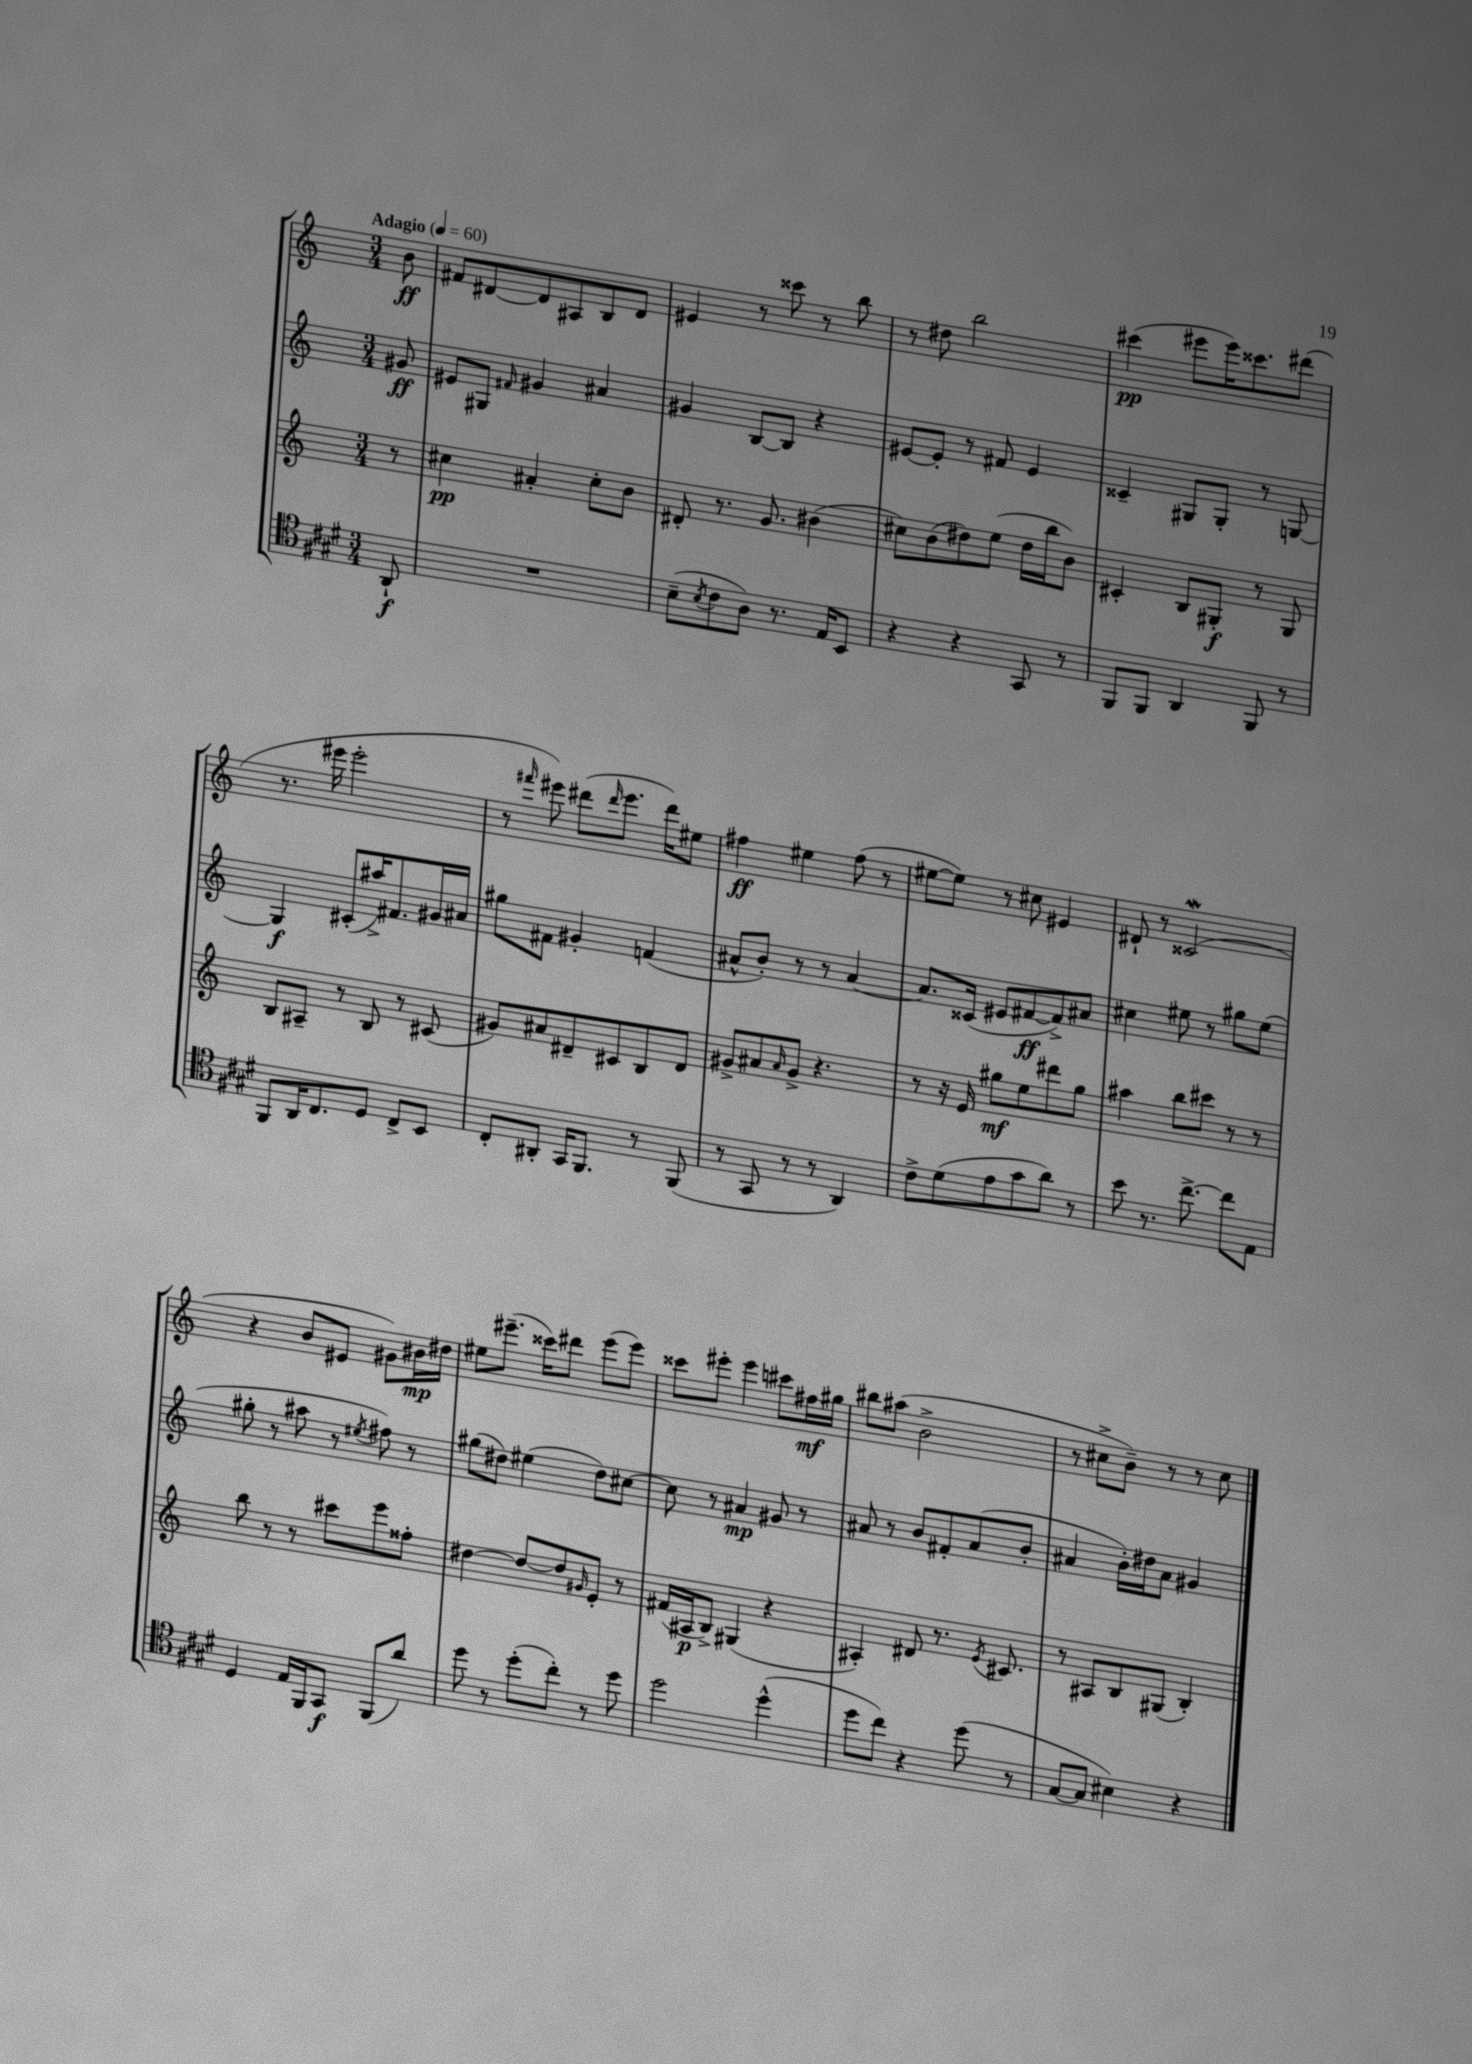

**kern	**kern	**kern	**kern
*staff4	*staff3	*staff2	*staff1
*clefC4	*clefG2	*clefG2	*clefG2
*k[f#c#g#d#]	*k[]	*k[]	*k[]
*M3/4	*M3/4	*M3/4	*M3/4
*MM60	*MM60	*MM60	*MM60
8AA`/	8r	8g#/	8b\
=	=	=	=
2.r	4cc#\	8e#/L	8f#/L
.	.	8G#/J	[8d#/
.	.	16qqf#/	.
.	4a#'/	4g#/	8d#/]
.	.	.	8A#/
.	8cc#'\L	4a#/	8B/
.	8b\J	.	8d#/J
=	=	=	=
(8B~\L	8d#'/	4g#/	4e#/
8qB/	.	.	.
8c#\	8.r	.	.
8A\J)	.	[8B/L	8r
.	8.g/	.	.
8.r	.	8B/]J	8ccc##\
.	(4b#\	4r	8r
16E/LK	.	.	.
8BB/J	.	.	8bb\
=	=	=	=
4r	8cc#\L)	[8e#/L	8r
.	(8b\	8e#'/]J	8dd#\
4r	8dd#\)	8r	2bb\
.	(8ee\J	8f#/	.
8GG#/	16dd#\LL	4e#/	.
.	16bb\J	.	.
8r	8b\J)	.	.
=	=	=	=
8FF#/L	4c#'/	4c##~/	(4ccc#\
8FF#/J	.	.	.
4AA/	8B/L	8G#/L	8eee#\L
.	8G#'/J	8G#'/J	16eee#\K)
.	.	.	8.ccc##\
8FF#/	8r	8r	.
8r	8G#/	[8G/	(8ddd#\J
=	=	=	=
8FF#/L	8B/L	4G/]	8.r
16AA/K	8A#~/J	.	.
8.C#/	.	.	16eee#\
.	8r	(8c#'/L	2eee#'\
8D#/J	8B/	16aa#^/K)	.
.	.	8.f#/	.
8C#^/L	8r	.	.
8BB/J	(8c#/	16g#/L	.
.	.	16a#/JJ	.
=	=	=	=
8C#'/L	8g#/L)	8gg#\L	8r
.	.	.	16qqfff#/
8AA#'/J	8a#/	8f#\J	8eee#\)
16GG#/LK	8d#~/	4g#'/	(8ddd#\L
8.FF#/J	.	.	.
.	.	.	16qqddd#/
.	8c#/	.	8.eee#\J
8r	8B/	(4f/	.
.	.	.	16ddd#\LK)
(8FF#/	8d#/J	.	8ee#\J
=	=	=	=
8r	8g#^/L	8a#^^/L	4ff#\
8GG#/	8a#/	8b'/J)	.
.	16qqa#/	.	.
8r	8g#^/J	8r	4ee#\
8r	4.r	8r	.
4AA/)	.	[4a#/	(8ff#\
.	.	.	8r
=	=	=	=
8c#^\L	8r	8.a#/]L	[8ee#\L
(8d#\	16r	.	8ee#\]J)
.	16e/	(16c##/Jk	.
8e\	8gg#\L	8e#/L	8r
8g#\	8ee\	[8f#/	8cc#\
8a\J)	8ddd#\	8f#^/])	4e#/
8r	8gg#\J	8a#/J	.
=	=	=	=
8b\	4aa#\	4cc#\	8d#`/
8.r	.	.	8r
.	8bb\L	8ee#\	(2c##/
[8.cc#^\	.	.	.
.	8ccc#\J	8r	.
8cc#\]L	8r	8gg#\L	.
8E\J	8r	(8ee#\J	.
=	=	=	=
4D#/	8bb\	8gg#'\	4r
.	8r	8r	.
16E/LL	8r	8aa#\	8b/L
16FF#/J	.	.	.
8GG#/J	8ccc#\L	8r	8e#/J
.	.	8qee#/	.
(8FF#/L	8eee\	8ff#\)	8g#\L)
8a/J)	8ff##'\J	8r	16b#\L
.	.	.	16dd#\JJ
=	=	=	=
8dd#\	[4dd#\	(8gg#\L	8ee#\L
8r	.	8dd#\J)	(8.eee#~\J
(8dd#'\L	8dd#/_L	(4ee#\	.
.	.	.	16ccc##\LK)
8cc#'\J)	8dd#/]	.	8ddd#\J
.	16qqg#/	.	.
8r	8e'/J	8dd#\L)	(8eee#\L
8dd#\	8r	[8cc#\J	8eee#\J)
=	=	=	=
2dd#\	(16f#/LL	8cc#\]	8ccc##\L
.	16A#/J	.	.
.	8B^/J)	8r	8eee#'\J
.	(4G#/	4a#/	4eee#\
(4dd#^^\	4r	8g#/	8ccc#\L
.	.	8r	16ff#\L
.	.	.	16gg#\JJ
=	=	=	=
8dd#\L	4A#'/)	8a#/	8bb#\L
8cc#\J)	.	8r	(8aa#\J
4r	8d#/	8b/L	2b^\
.	8.r	8f#'/	.
(8dd#\	.	(8a#/	.
.	8qe/	.	.
.	8.c#/	.	.
8r	.	8b'/J	.
=	=	=	=
[8G#/L	8r	4a#/	8r
8G#/]J	8A#/L	.	8cc#^\L
4B#\)	8B/	16b'\LL)	8b~\J)
.	.	16dd#\J	.
.	(8G#/J	8a#\J	8r
4r	4B'/)	4g#/	8r
.	.	.	8cc#\
==	==	==	==
*-	*-	*-	*-
